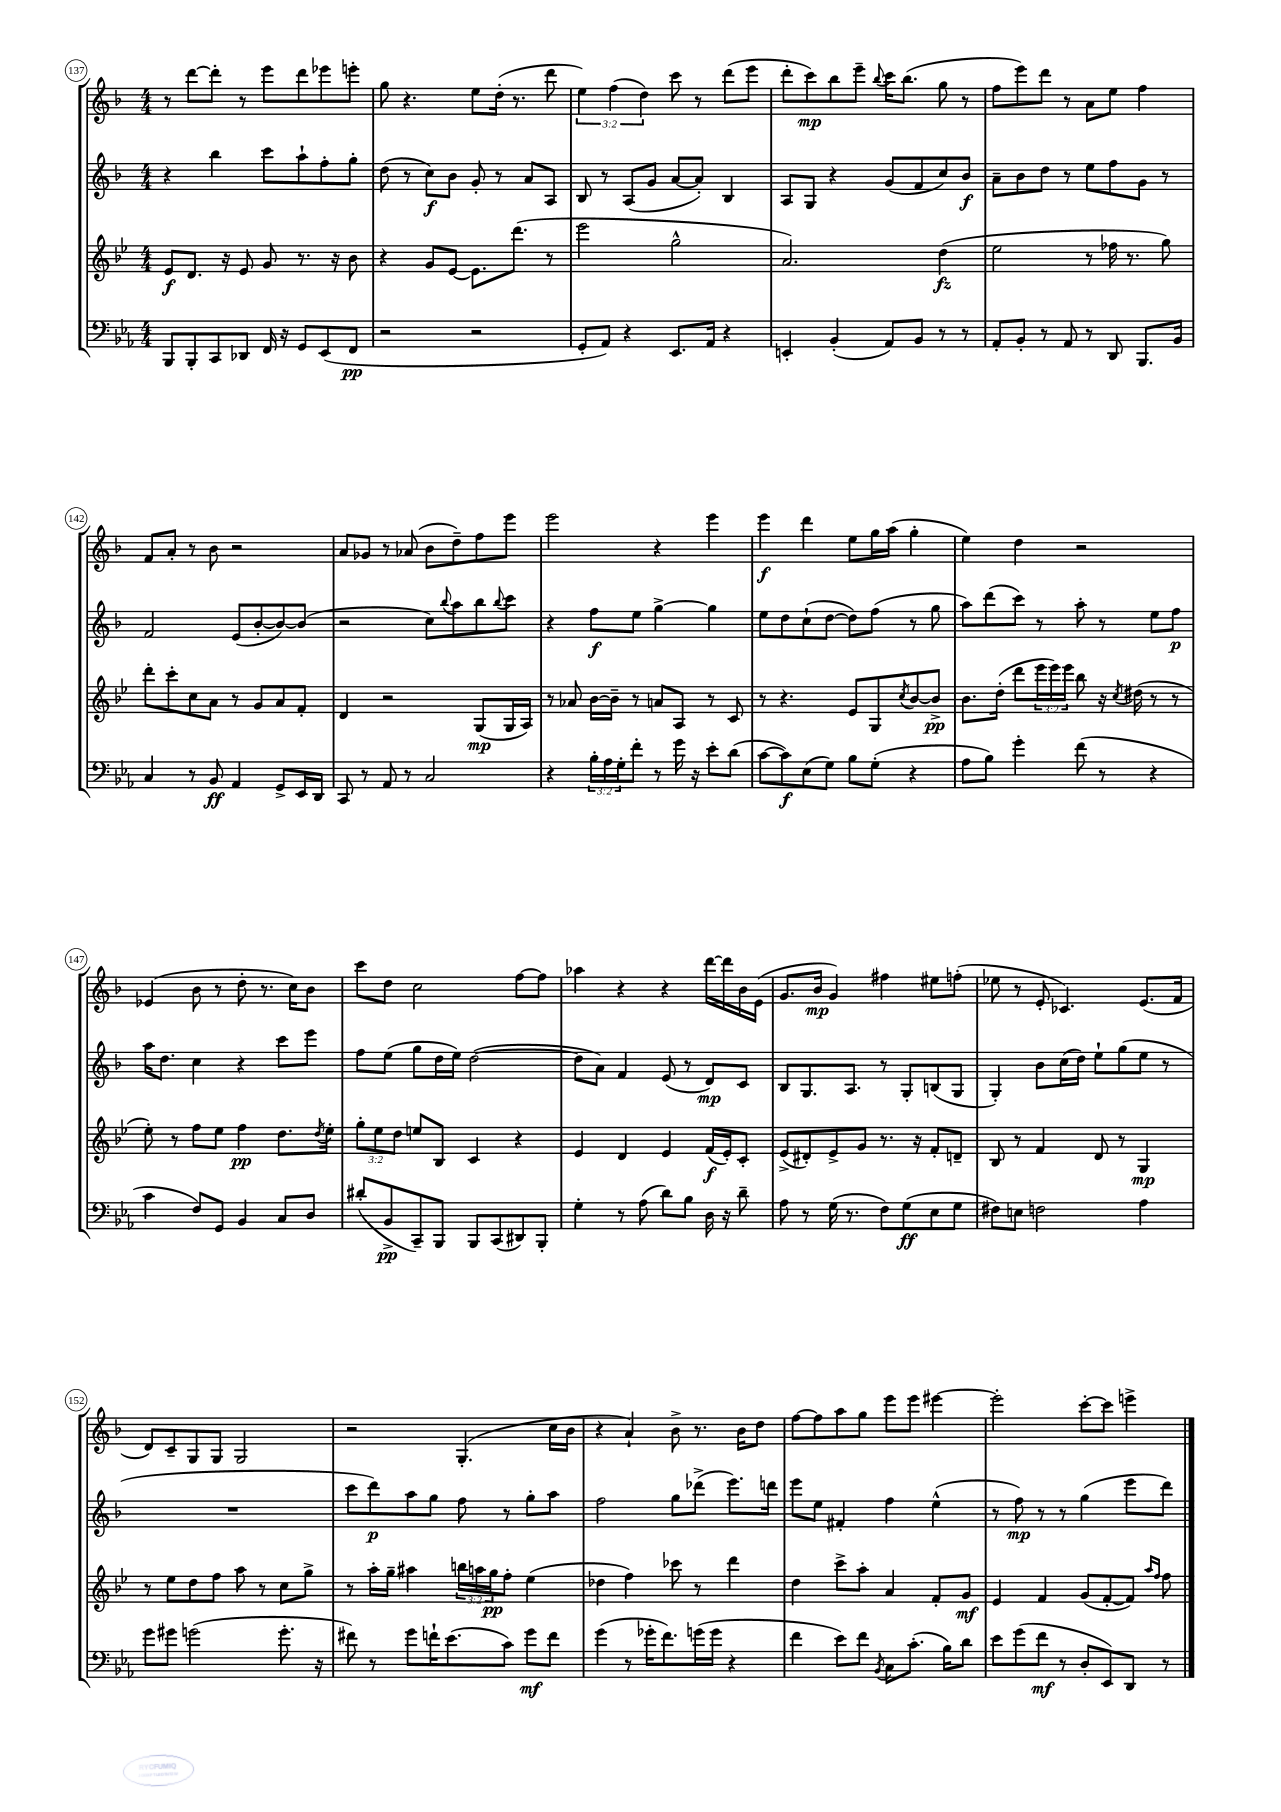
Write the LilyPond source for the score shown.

<<
\new StaffGroup <<
\new Staff = "s0" {
    \clef treble \key f \major \numericTimeSignature \time 4/4 \override Staff.TupletNumber.text = #tuplet-number::calc-fraction-text
    r8 d'''8~ d'''8-. r8 e'''8 d'''8 ees'''8 e'''8-. |
    g''8 r4. e''8 d''16-.( r8. d'''8 |
    \tuplet 3/2 { e''4) f''4( d''4) } c'''8 r8 d'''8( e'''8 |
    d'''8-. c'''8\mp) bes''8 e'''8-- \appoggiatura { bes''8 } c'''16 bes''8.( g''8 r8 |
    f''8 e'''8) d'''8 r8 a'8 e''8 f''4 |
    f'8 a'8-. r8 bes'8 r2 |
    a'8 ges'8 r8 aes'8( bes'8 d''8--) f''8 e'''8 |
    e'''2 r4 e'''4 |
    e'''4\f d'''4 e''8 g''16 a''16( g''4-. |
    e''4) d''4 r2 |
    ees'4( bes'8 r8 d''8-. r8. c''16) bes'8 |
    c'''8 d''8 c''2 f''8~ f''8 |
    aes''4 r4 r4 d'''16~ d'''16 bes'16 e'16( |
    g'8. bes'16\mp g'4) fis''4 eis''8 f''8-.( |
    ees''8 r8 e'8-. ces'4.) e'8.( f'16 |
    d'8) c'8-- g8 g8 g2 |
    r2 g4.-.( c''16 bes'16 |
    r4 a'4-!) bes'8-> r8. bes'16 d''8 |
    f''8~ f''8 a''8 g''8 e'''8 e'''8 eis'''4~ |
    eis'''2-. c'''8~-. c'''8 e'''4-> \bar "|." |
}
\new Staff = "s1" {
    \clef treble \key f \major \numericTimeSignature \time 4/4
    r4 bes''4 c'''8 a''8-! f''8-. g''8-. |
    d''8( r8 c''8\f) bes'8 g'8-. r8 a'8 a8 |
    bes8 r8 a8( g'8 a'8~ a'8-.) bes4 |
    a8 g8 r4 g'8( f'8 c''8) bes'8\f |
    a'8-- bes'8 d''8 r8 e''8 f''8 g'8 r8 |
    f'2 e'8( bes'8~-. bes'8~) bes'8( |
    r2 c''8) \appoggiatura { bes''8 } a''8 bes''8 \appoggiatura { bes''8 } c'''8 |
    r4 f''8\f e''8 g''4~-> g''4 |
    e''8 d''8 c''8-!( d''8~ d''8) f''8( r8 g''8 |
    a''8) d'''8( c'''8) r8 a''8-. r8 e''8 f''8\p |
    a''16 d''8. c''4 r4 c'''8 e'''8 |
    f''8 e''8( g''8 d''16 e''16) d''2~( |
    d''8 a'8) f'4 e'8( r8 d'8\mp) c'8 |
    bes8 g8. a8. r8 g8-. b8( g8 |
    g4-.) bes'8 c''16( d''16) e''8-! g''8( e''8 r8 |
    R1 |
    c'''8 d'''8\p) a''8 g''8 f''8 r8 g''8-. a''8 |
    f''2 g''8 des'''8->( e'''8.) d'''16 |
    e'''8 e''8 fis'4-. f''4 e''4-^( |
    r8 f''8\mp) r8 r8 g''4( e'''8 d'''8) \bar "|." |
}
\new Staff = "s2" {
    \clef treble \key bes \major \numericTimeSignature \time 4/4 \override Staff.TupletNumber.text = #tuplet-number::calc-fraction-text
    ees'8\f d'8. r16 ees'8 g'8 r8. r16 bes'8 |
    r4 g'8 ees'8~ ees'8. d'''8.( r8 |
    ees'''2 g''2-^ |
    a'2.) d''4\fz( |
    ees''2 r8 fes''16 r8. g''8) |
    d'''8-. c'''8-. c''8 a'8 r8 g'8 a'8 f'8-. |
    d'4 r2 g8\mp( g16 a16) |
    r8 aes'8 bes'16~ bes'16-- r8 a'8 a8 r8 c'8 |
    r8 r4. ees'8 g8 \acciaccatura { c''8 } bes'8~ bes'8->\pp |
    bes'8. d''16-.( d'''8 \tuplet 3/2 { ees'''16 ees'''16) ees'''16 } bes''8 r16 \acciaccatura { c''8 } dis''16( r8 r8 |
    ees''8-.) r8 f''8 ees''8 f''4\pp d''8. \acciaccatura { d''8 } ees''16-. |
    \tuplet 3/2 { g''8-. ees''8 d''8 } e''8 bes8 c'4 r4 |
    ees'4 d'4 ees'4 f'16\f( ees'16-.) c'8-. |
    ees'8->( dis'8-.) ees'8-> g'8 r8. r16 f'8-. d'8-- |
    bes8 r8 f'4 d'8 r8 g4\mp |
    r8 ees''8 d''8 f''8 a''8 r8 c''8 g''8-> |
    r8 a''16-. g''16-- ais''4 \tuplet 3/2 { b''16 a''16 g''16\pp } f''8-. ees''4( |
    des''4 f''4) ces'''8 r8 d'''4 |
    d''4 c'''8-> a''8-. a'4 f'8-. g'8\mf |
    ees'4 f'4 g'8( f'8~-. f'8) \grace { a''16 f''16 } f''8 \bar "|." |
}
\new Staff = "s3" {
    \clef bass \key ees \major \numericTimeSignature \time 4/4 \override Staff.TupletNumber.text = #tuplet-number::calc-fraction-text
    bes,,8 bes,,8-. c,8 des,8 f,16 r16 g,8 ees,8( f,8\pp |
    r2 r2 |
    g,8-. aes,8) r4 ees,8. aes,16 r4 |
    e,4-. bes,4-.( aes,8) bes,8 r8 r8 |
    aes,8-. bes,8-. r8 aes,8 r8 d,8 bes,,8. bes,16 |
    c4 r8 bes,8\ff aes,4 g,8-> ees,16 d,16 |
    c,8 r8 aes,8 r8 c2 |
    r4 \tuplet 3/2 { bes16-. aes16 g16-. } f'8-. r8 g'16 r16 ees'8-. d'8( |
    c'8~ c'8\f) ees8( g8) bes8 g8-.( r4 |
    aes8 bes8) g'4-. f'8( r8 r4 |
    c'4 f8) g,8 bes,4 c8 d8 |
    dis'8-.( bes,8->\pp c,8--) bes,,8 bes,,8 c,8( dis,8) bes,,8-. |
    g4-. r8 aes8( d'8) bes8 d16 r16 d'8-- |
    aes8 r8 g16( r8. f8) g8\ff( ees8 g8 |
    fis8) e8 f2 aes4 |
    g'8 gis'8 g'2( g'8.-. r16 |
    fis'8) r8 g'8 f'16-! ees'8.( c'8) g'8\mf f'8 |
    g'4( r8 ges'16-. f'8.) g'16( g'16 r4 |
    f'4 ees'8) f'8 \acciaccatura { bes,8 } c8 c'8.-.( bes16) d'8 |
    ees'8 g'8( f'8\mf r8 d8-. ees,8) d,8 r8 \bar "|." |
}
>>
>>
\layout { \context { \Score currentBarNumber = #137 \override BarNumber.stencil = #(make-stencil-circler 0.1 0.3 ly:text-interface::print) } }
